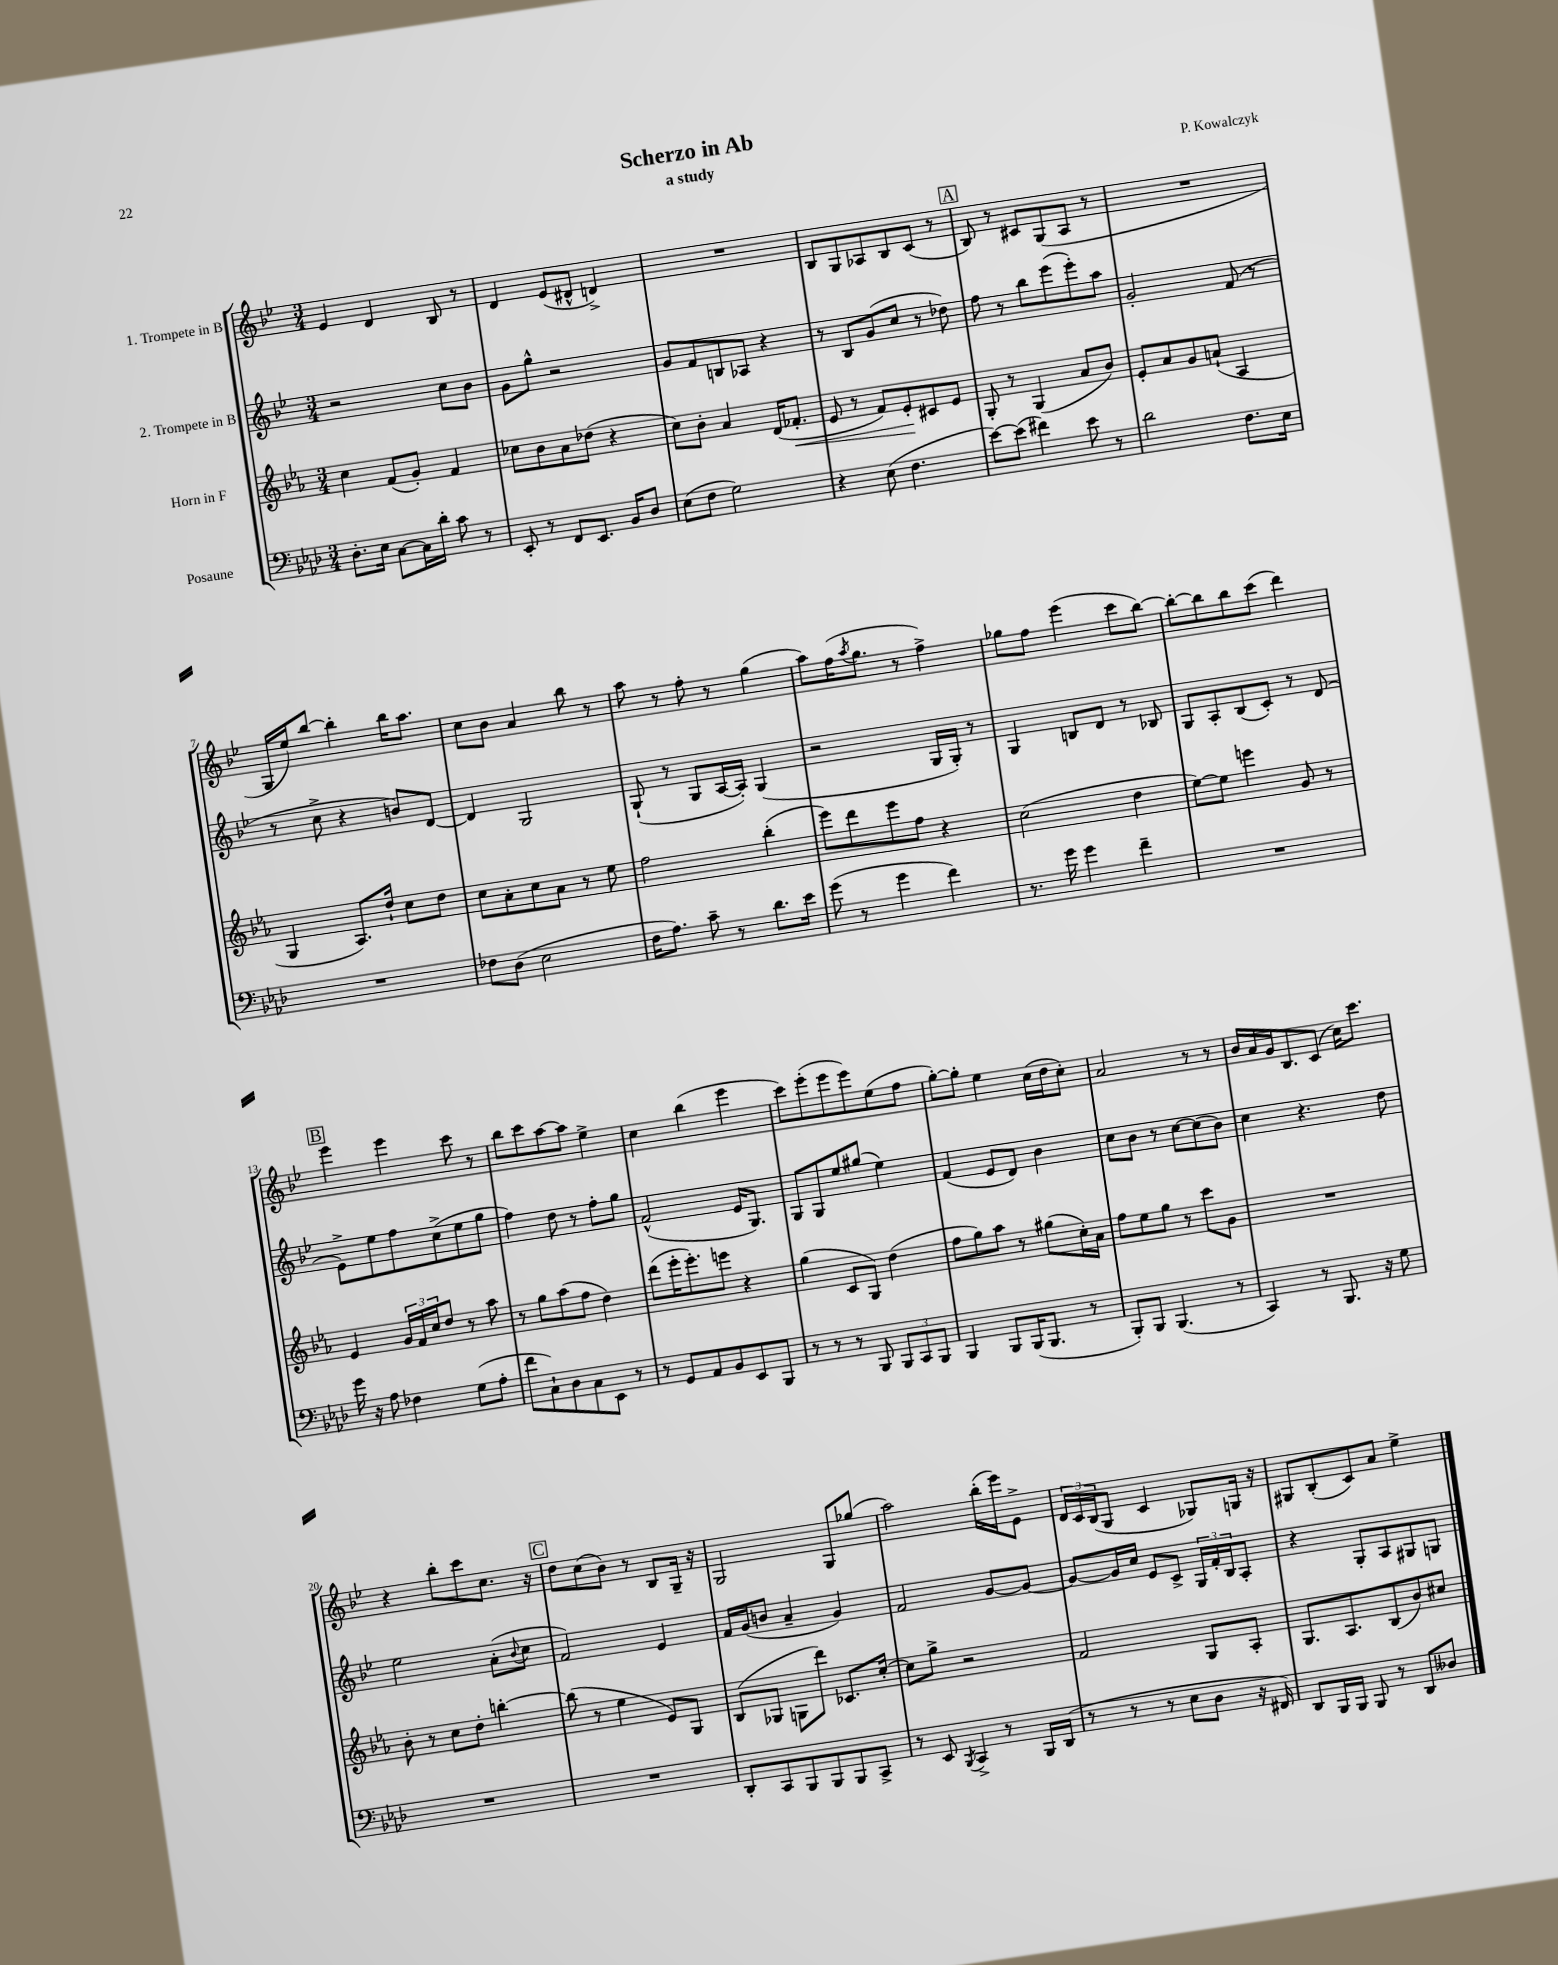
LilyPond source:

\header { title = "Scherzo in Ab" composer = "P. Kowalczyk" subtitle = "a study" }
<<
\new StaffGroup <<
\new Staff = "s0" \with { instrumentName = "1. Trompete in B" } {
    \clef treble \key bes \major \numericTimeSignature \time 3/4
    ees'4 d'4 bes8 r8 |
    d'4 ees'8( dis'8-^ d'4->) |
    R2. |
    bes8 g8 aes8 bes8 c'8( r8 |
    \mark \markup { \box "A" } bes8) r8 cis'8 g8( a8 r8 |
    R2. |
    g16 ees''16) bes''8~ bes''4-. bes''16 a''8. |
    c''8 bes'8 a'4 bes''8 r8 |
    a''8 r8 f''8-. r8 g''4( |
    a''8) f''16( \acciaccatura { a''8 } g''8. r8 f''4->) |
    ges''8 f''8 ees'''4( c'''8 bes''8~) |
    bes''8~-. bes''8 bes''8 c'''8( d'''4) |
    \mark \markup { \box "B" } ees'''4 ees'''4 c'''8 r8 |
    bes''8 c'''8 a''8~ a''8 ees''4-> |
    c''4 bes''4( ees'''4 |
    c'''8) ees'''8-.( ees'''8 ees'''8) ees''8( f''8 |
    g''8~-.) g''8-. ees''4 c''16( d''16 c''8-.) |
    a'2 r8 r8 |
    bes'16 a'16 g'16 bes8. c'8( c''16) c'''8. |
    r4 bes''8-. c'''8 c''8. r16 |
    \mark \markup { \box "C" } d''8 c''8( bes'8) r8 bes8 g16-- r16 |
    g2 g8 ges''8( |
    a''2) bes''16-.( ees'''16) ees'8-> |
    \tuplet 3/2 { d'16 c'16 bes16( } g8 c'4 ges8) g16 r16 |
    gis8 bes8-.( c'8) a'8 ees''4-> \bar "|." |
}
\new Staff = "s1" \with { instrumentName = "2. Trompete in B" } {
    \clef treble \key bes \major \numericTimeSignature \time 3/4
    r2 c''8 bes'8 |
    g'8 g''8-^ r2 |
    g'8 f'8 b8 aes8 r4 |
    r8 bes8 g'8( c''8 r8 des''8) |
    \mark \markup { \box "A" } f''8 r8 bes''8 ees'''8( ees'''8-.) a''8 |
    g'2-. f'8( r8 |
    r8 c''8-> r4 b'8) d'8~ |
    d'4 g2 |
    g8-!( r8 g8 a16~ a16-.) g4( |
    r2 g16 g16-.) r8 |
    g4 b8 d'8 r8 bes8 |
    g8 a8-. bes8( c'8-.) r8 d'8( |
    \mark \markup { \box "B" } ees'8->) ees''8 f''8 c''8->( ees''8 g''8 |
    f''4) d''8 r8 f''8-. g''8 |
    f'2-^( ees'16 g8.) |
    g8 g8 ees''8 gis''8( ees''4) |
    f'4( ees'8 d'8) bes'4 |
    c''8 bes'8 r8 c''8~ c''8( bes'8) |
    c''4 r4. d''8 |
    ees''2 a'8-.( \appoggiatura { bes'8 } c''8 |
    \mark \markup { \box "C" } f'2) ees'4 |
    f'16 g'16( b'8 a'4-- g'4) |
    f'2 g'8~ g'8~ |
    g'8~ g'16 c''16 ees'8 c'8-> \tuplet 3/2 { g16 f'16-. bes16 } a8-. |
    r4 g8-. a8 gis8 g8 \bar "|." |
}
\new Staff = "s2" \with { instrumentName = "Horn in F" } {
    \clef treble \key ees \major \numericTimeSignature \time 3/4
    c''4 f'8( g'8-.) f'4 |
    ces''8 bes'8 aes'8 des''8( r4 |
    c''8) bes'8-. aes'4 d'16( fes'8.-.\< |
    ees'8 r8 f'8) ees'8-.\! cis'8 ees'8 |
    \mark \markup { \box "A" } g8-. r8 g4( aes'8 bes'8) |
    ees'8-. aes'8 g'8 a'8-!( aes4 |
    g4 aes8.) d''16-! c''8 d''8 |
    c''8 aes'8-. c''8 aes'8 r8 ees''8 |
    f''2 bes''4-.( |
    ees'''8) d'''8 ees'''8 f''8 r4 |
    c''2( d''4 |
    ees''8~) ees''8 e'''4 g'8 r8 |
    \mark \markup { \box "B" } ees'4 \tuplet 3/2 { g'16 f'16 c''16 } d''8 r8 aes''8 |
    r8 g''8 aes''8( f''8 d''4) |
    d'''8( ees'''16-. ees'''8.-.) e'''8 r4 |
    g''4( c'8 g8) d''4( |
    f''8 g''8) aes''8 r8 gis''8( c''16-.) aes'16 |
    f''8 ees''8 g''8 r8 c'''8 g'8 |
    R2. |
    bes'8-. r8 c''8 d''8-. b''4~-. |
    \mark \markup { \box "C" } b''8( r8 ees''4 ees'8) g8 |
    bes8( ges8 g8 d'''8) ces'8. c''16~-. |
    c''8 g''8-> r2 |
    f'2 g8 aes8-. |
    g8. aes8. bes8( bes'8) cis''8 \bar "|." |
}
\new Staff = "s3" \with { instrumentName = "Posaune" } {
    \clef bass \key aes \major \numericTimeSignature \time 3/4
    des8.-. ees16 c8~ c16 des'16-. c'8 r8 |
    ees,8-. r8 f,8 ees,8. bes,16 des8 |
    ees8( f8 g2) |
    r4 ees8( f4. |
    \mark \markup { \box "A" } ees'8~) ees'8( fis'4) ees'8 r8 |
    des'2 f8. ees16 |
    R2. |
    fes8 des8( ees2 |
    f16 aes8.) c'8-- r8 des'8. ees'16 |
    g'8( r8 g'4 f'4) |
    r8. g'16 g'4 f'4-- |
    R2. |
    \mark \markup { \box "B" } g'16 r16 aes8 fes4 g8( aes8-. |
    f'8 c8-!) des8 c8 ees,8 r8 |
    r8 g,8 aes,8 bes,8 ees,8 bes,,8 |
    r8 r8 r8 bes,,8 \tuplet 3/2 { bes,,8 c,8 bes,,8 } |
    bes,,4 bes,,8 bes,,16( bes,,8. r8 |
    bes,,8-.) bes,,8 bes,,4.( r8 |
    c,4) r8 bes,,8. r16 g8 |
    R2. |
    \mark \markup { \box "C" } R2. |
    des,8-. c,8 bes,,8 bes,,8 bes,,8 c,8-> |
    r8 ees,8 \acciaccatura { bes,,8 } c,4-> r8 bes,,16 des,16( |
    r8 r8 r8 ees8 des8 r16 fis,16) |
    des,8 bes,,16 bes,,16 bes,,8 r8 des,8 deses8 \bar "|." |
}
>>
>>
